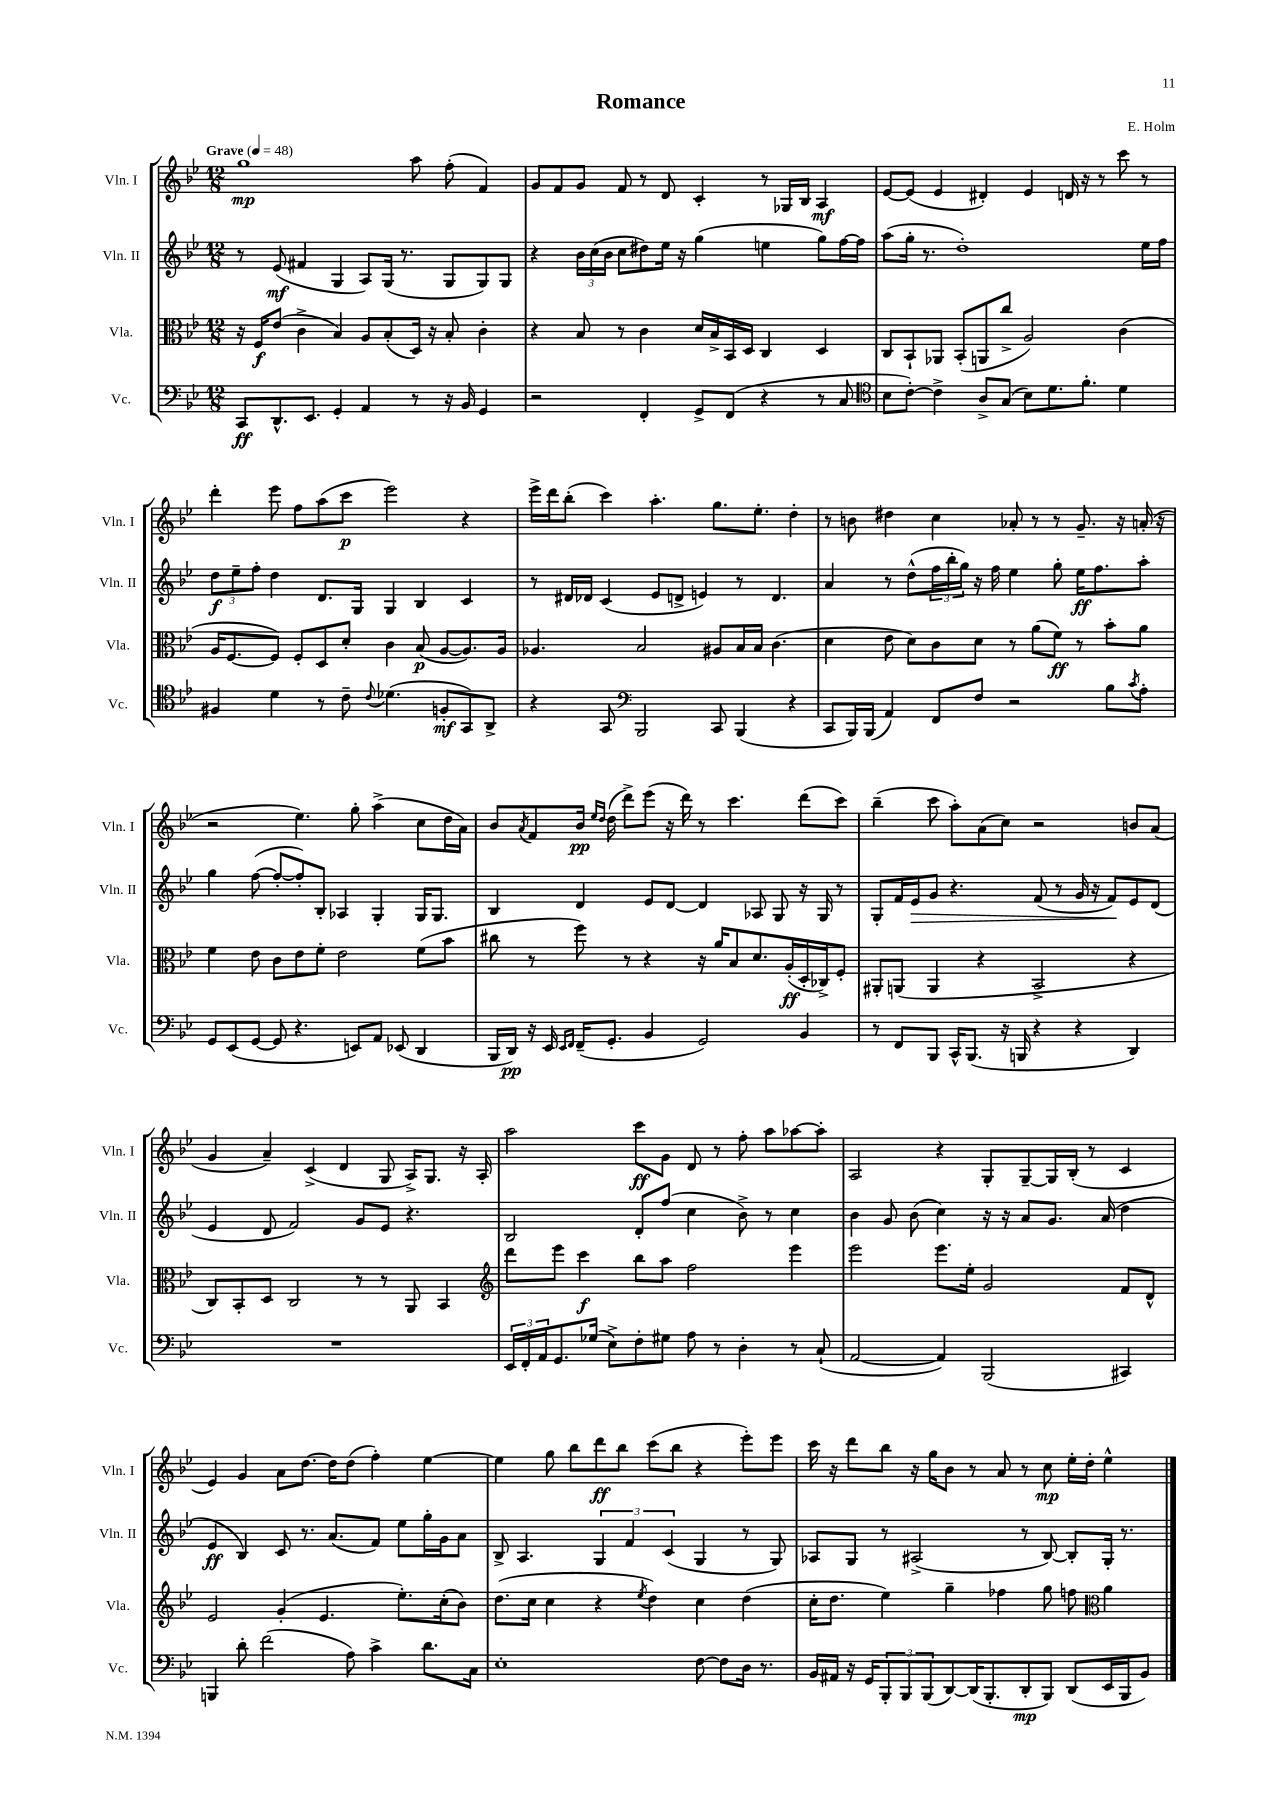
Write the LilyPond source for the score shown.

\header { title = "Romance" composer = "E. Holm" }
<<
\new StaffGroup <<
\new Staff = "s0" \with { instrumentName = "Vln. I" shortInstrumentName = "Vln. I" } {
    \clef treble \key bes \major \numericTimeSignature \time 12/8 \tempo "Grave" 4 = 48
    g''1\mp a''8 f''8-.( f'4) |
    g'8 f'8 g'8 f'8 r8 d'8 c'4-. r8 ges16 bes16 a4\mf |
    ees'8~ ees'8( ees'4 dis'4-.) ees'4 d'16 r16 r8 c'''8 r8 |
    d'''4-. ees'''8 f''8 a''8( c'''8\p ees'''2) r4 |
    ees'''16-> d'''16 bes''8-.( c'''4) a''4.-. g''8. ees''8.-. d''4-. |
    r8 b'8 dis''4 c''4 aes'8-. r8 r8 g'8.-- r16 a'16-.( r16 |
    r2 ees''4.) g''8-. a''4->( c''8 d''16 a'16) |
    bes'8 \acciaccatura { a'8 } f'8 bes'16\pp \grace { ees''16 d''16 } d''16( d'''8->) ees'''8( r16 d'''16) r8 c'''4. d'''8( c'''8) |
    bes''4--( c'''8 a''8-.) a'8( c''8) r2 b'8 a'8( |
    g'4 a'4--) c'4->( d'4 g8 a16->) g8. r16 a16-. |
    a''2 c'''8\ff g'8 d'8 r8 f''8-. a''8 aes''8~ aes''8-. |
    a2 r4 g8-. g8~-- g16 bes16-.( r8 c'4 |
    ees'4) g'4 a'8 d''8.~ d''16 d''8( f''4-.) ees''4~ |
    ees''4 g''8 bes''8 d'''8\ff bes''8 c'''8( bes''8 r4 ees'''8-.) ees'''8 |
    c'''16 r16 d'''8 bes''8 r16 g''16 bes'8 r8 a'8 r8 c''8\mp ees''16-. d''16-. ees''4-^ \bar "|." |
}
\new Staff = "s1" \with { instrumentName = "Vln. II" shortInstrumentName = "Vln. II" } {
    \clef treble \key bes \major \numericTimeSignature \time 12/8
    r8 ees'8\mf( fis'4 g4 a8) g16( r8. g8 g8) g8 |
    r4 \tuplet 3/2 { bes'16 c''16( bes'16 } c''8 dis''8) ees''16 r16 g''4( e''4 g''8) f''16~ f''16 |
    a''8( g''16-. r8. d''1-.) ees''16 f''16 |
    \tuplet 3/2 { d''8\f ees''8-- f''8-. } d''4 d'8. g16 g4 bes4 c'4 |
    r8 dis'16 des'16 c'4( ees'8 d'8-> e'4) r8 d'4. |
    a'4 r8 d''8-^( \tuplet 3/2 { f''16 bes''16-. g''16) } r16 f''16 ees''4 g''8-. ees''16\ff f''8. a''8-. |
    g''4 f''8~( f''8~-. f''8-.) bes8-. aes4 g4-. g16 g8. |
    bes4 d'4 ees'8 d'8~ d'4 aes8 g8 r16 g16 r8 |
    g8-. f'16 ees'16\> g'8 r4. f'8( r8 g'16 r16 f'8\!) ees'8 d'8( |
    ees'4 d'8 f'2) g'8 ees'8 r4. |
    bes2 d'8-. f''8( c''4 bes'8->) r8 c''4 |
    bes'4 g'8 bes'8( c''4) r16 r16 a'8 g'8. a'16( d''4 |
    ees'4\ff bes4) c'8 r8. a'8.( f'8) ees''8 g''16-. g'16 a'8 |
    bes8-> a4. \tuplet 3/2 { g4 f'4 c'4( } g4 r8 g8) |
    aes8 g8 r8 ais2->( r8 bes8~) bes8-. g16-. r8. \bar "|." |
}
\new Staff = "s2" \with { instrumentName = "Vla." shortInstrumentName = "Vla." } {
    \clef alto \key bes \major \numericTimeSignature \time 12/8
    r16 f16\f ees'8( c'4-> bes4) a8 bes8-.( d16) r16 bes8-. c'4-. |
    r4 bes8 r8 c'4 d'16 bes16-> bes,16 d16 c4 d4 |
    c8 bes,8-! aes,8 bes,8-.( a,8 c''8-> a2) c'4( |
    a16 f8.~ f8) f8-. d8 d'8-. c'4 bes8\p( a8~ a8.) a16 |
    aes4. bes2 ais8 bes16 bes16 c'4.( |
    d'4 ees'8 d'8) c'8 d'8 r8 a'8( f'8\ff) r8 bes'8-. a'8 |
    f'4 ees'8 c'8 ees'8 f'8-. ees'2 f'8( bes'8 |
    cis''8 r8 f''8) r8 r4 r16 a'16 bes8 d'8. a16-.\ff( d16-. ces16->) f8-. |
    ais,8-. a,8( a,4 r4 bes,2-> r4 |
    c8) bes,8-. d8 c2 r8 r8 a,8 bes,4 |
    \clef treble d'''8 ees'''8 c'''4\f bes''8 a''8 f''2 ees'''4 |
    ees'''2 ees'''8. ees''16-. g'2 f'8 d'8-^ |
    ees'2 g'4-.( ees'4. ees''8.-.) c''16-.( bes'8) |
    d''8.( c''16 c''4 r4 \acciaccatura { ees''8 } d''4) c''4 d''4( |
    c''16-. d''8. ees''4) g''4-- fes''4 g''8 f''8 \clef alto a'4 \bar "|." |
}
\new Staff = "s3" \with { instrumentName = "Vc." shortInstrumentName = "Vc." } {
    \clef bass \key bes \major \numericTimeSignature \time 12/8
    c,8\ff d,8.-^ ees,8. g,4-. a,4 r8 r16 bes,16 g,4 |
    r2 f,4-. g,8-> f,8( r4 r8 c8 |
    \clef tenor bes8 c'8~-.) c'4-> a8-> g8( bes8) d'8. f'8.-. d'4 |
    fis4 d'4 r8 c'8-- \appoggiatura { c'8 } des'4.( f8-.\mf g,8) a,8-> |
    r4 g,8 \clef bass bes,,2 c,8 bes,,4( r4 |
    c,8 bes,,16) bes,,16( a,4) f,8 f8 r2 bes8 \acciaccatura { c'8 } a8-. |
    g,8 ees,8( g,8~ g,8 r4. e,8) a,8 ees,8( d,4 |
    bes,,16 d,16\pp) r16 ees,16 \grace { ees,16 f,16 } f,16--( g,8.-. bes,4 g,2) bes,4 |
    r8 f,8 bes,,8 c,16-^ bes,,8.( r16 b,,16 r4 r4 d,4) |
    R1. |
    \tuplet 3/2 { ees,16 f,16-. a,16 } g,8. ges16( ees8->) f8-. gis8 a8 r8 d4-. r8 c8-!( |
    a,2~ a,4) bes,,2( cis,4) |
    b,,4 d'8-. f'2( a8) c'4-> d'8. c16 |
    ees1-. f8~ f8 d16 r8. |
    bes,16 ais,16 r16 g,16 \tuplet 3/2 { bes,,8-. bes,,8 bes,,8( } d,8~) d,16( bes,,8.-. d,8-.\mp bes,,8) d,8( ees,16 bes,,16 bes,8) \bar "|." |
}
>>
>>
\layout { \context { \Score \remove "Bar_number_engraver" } }
